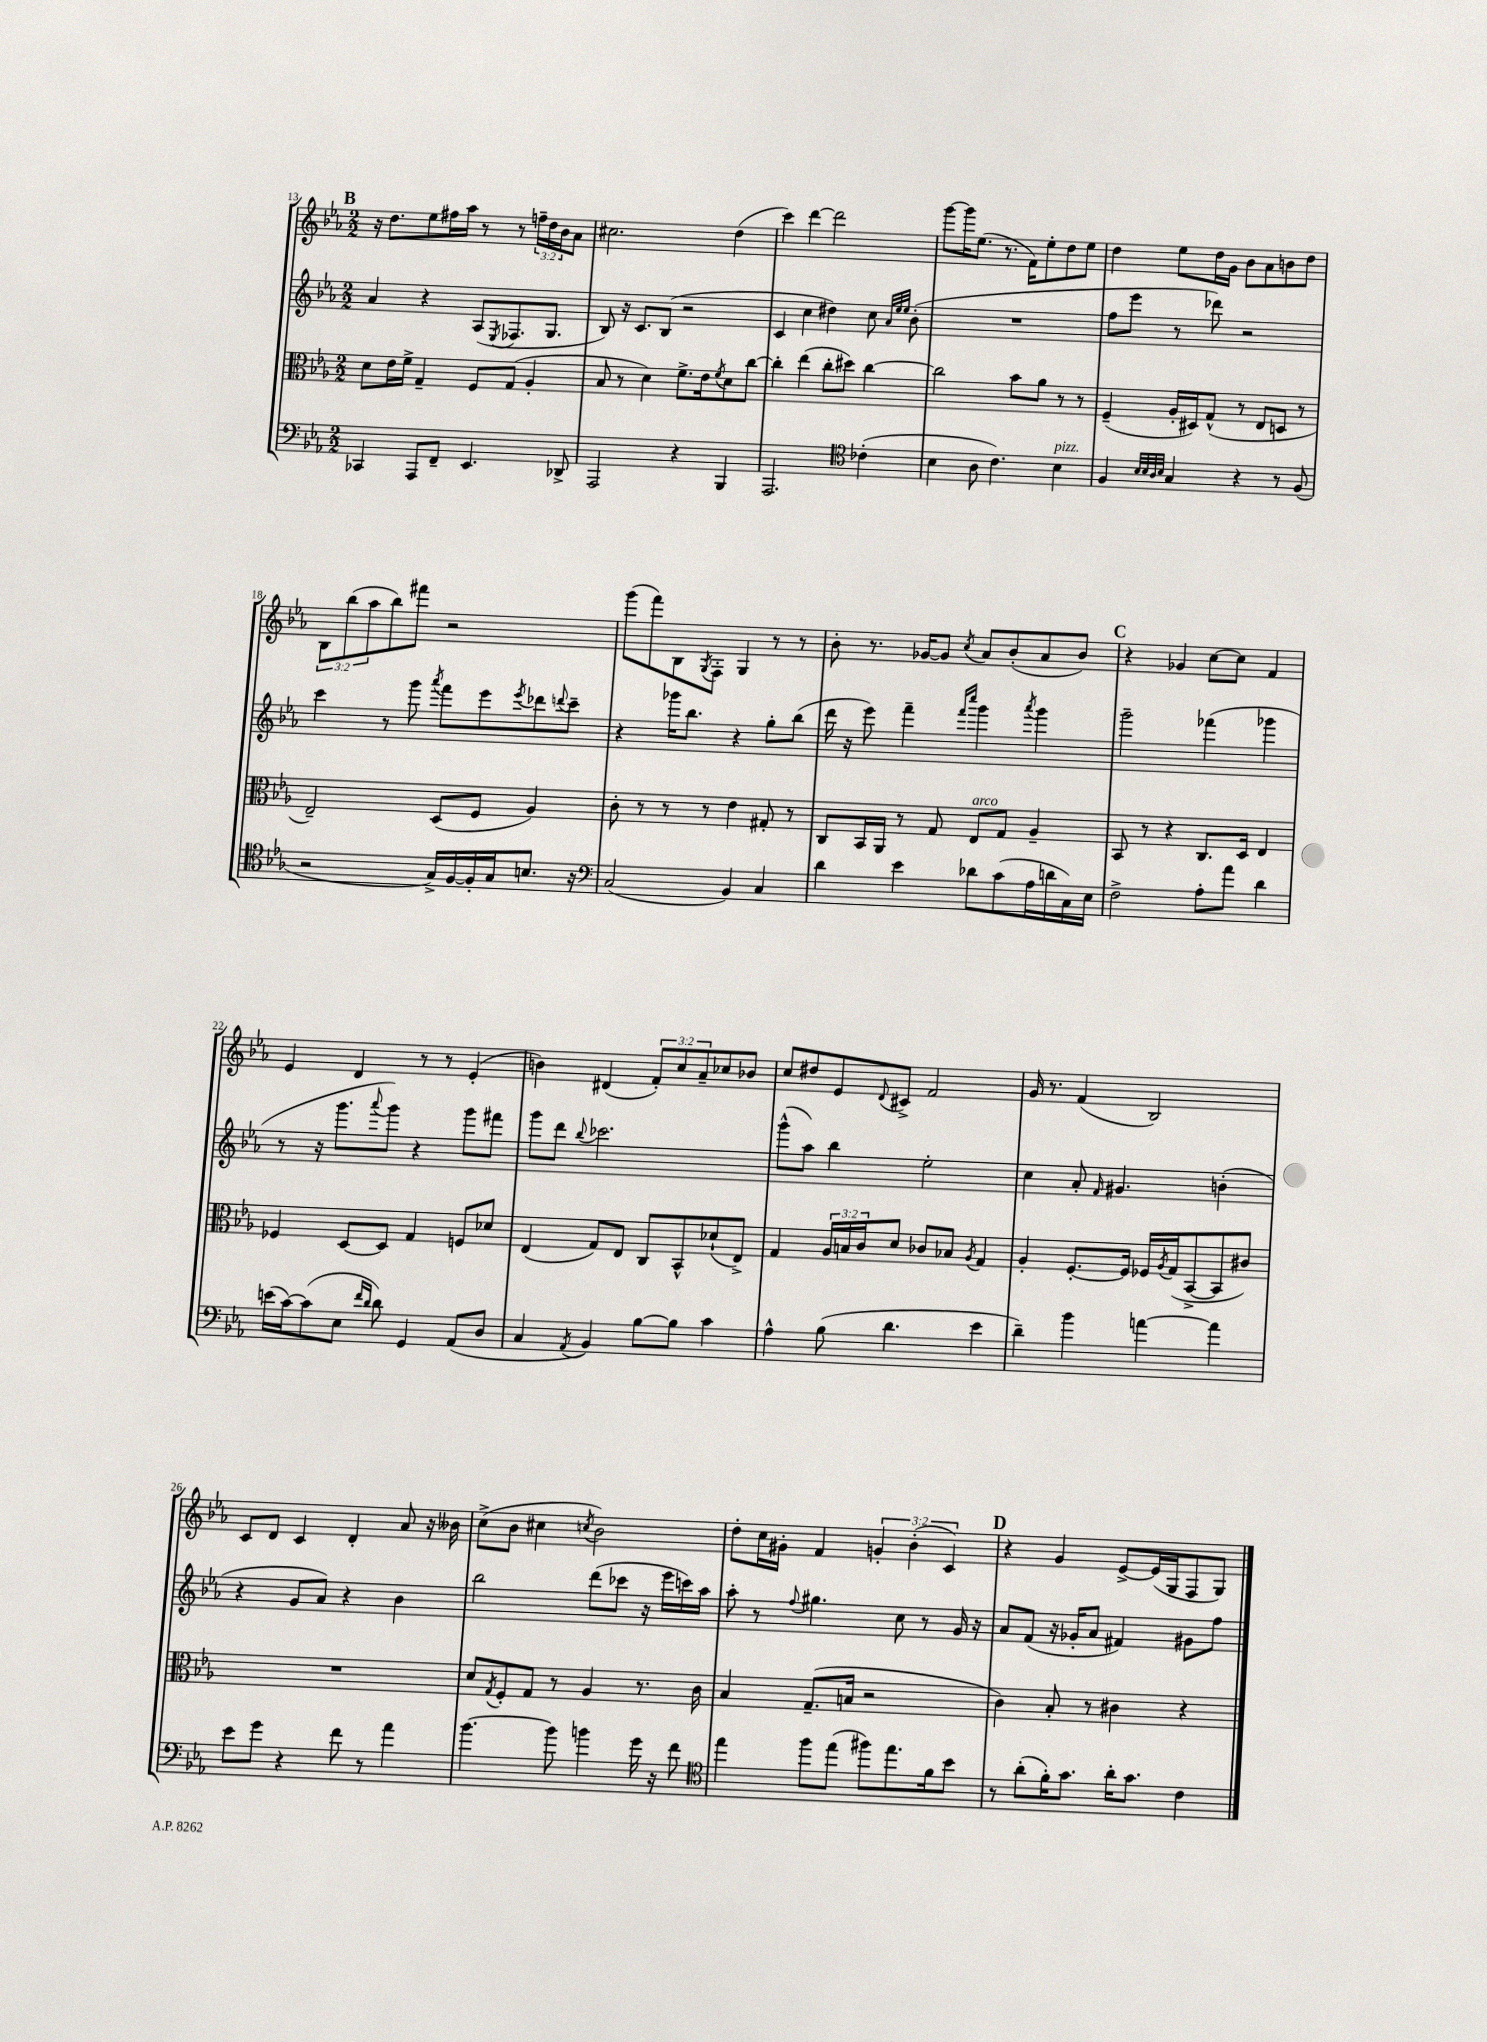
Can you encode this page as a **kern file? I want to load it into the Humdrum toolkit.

**kern	**kern	**kern	**kern
*staff4	*staff3	*staff2	*staff1
*clefF4	*clefC3	*clefG2	*clefG2
*k[b-e-a-]	*k[b-e-a-]	*k[b-e-a-]	*k[b-e-a-]
*M2/2	*M2/2	*M2/2	*M2/2
4CC-	8d	4a-	16r
.	.	.	8.dd
.	16e-	.	.
.	16f^	.	.
8AAA-	4G~	4r	8ee-
8FF~	.	.	16ff#
.	.	.	16aa-
4.EE-	8F	(8A-	8r
.	.	8qE-	.
.	(8G	8.F-	8r
.	4A-'	.	24ff~
.	.	.	24dd
.	.	8.G	.
.	.	.	24b-
8DD-^	.	.	8a-
=	=	=	=
2AAA-	8B-	8B-)	2.cc#
.	8r	16r	.
.	.	8.c	.
.	4d)	.	.
.	.	(8B-	.
4r	8.f^	2r	.
.	16e-	.	.
.	8qf	.	.
4BBB-	8d	.	(4dd
.	[8cc	.	.
=	=	=	=
2.AAA-	4cc']	4c	4ccc)
.	(4ee-	4cc	[4ddd
.	8cc'	4dd#)	2ddd]
.	8dd#)	.	.
*clefC4	*	*	*
(4c-'	[4cc	8cc	.
.	.	32qqa-	.
.	.	32qqee-	.
.	.	32qqee-	.
.	.	(8b-'	.
=	=	=	=
4B-	2cc]	1r	[8ggg
.	.	.	16ggg]
.	.	.	(8.ee-
8A-	.	.	.
4.c)	.	.	8.r
.	8b-	.	.
.	.	.	16f)
.	8a-	.	8ee-'
4B-	8r	.	8dd
.	8r	.	8ee-
=	=	=	=
4F	(4F~	8ff	4dd
.	.	8eee-	.
32qqB-	.	.	.
32qqB-	.	.	.
32qqA-	.	.	.
32qqB-	.	.	.
4G	16A-'	8r	8ee-
.	16D#)	.	.
.	(8G^^	8ddd-)	16dd
.	.	.	16g
4r	8r	2r	8b-
.	8E-	.	8a-
8r	8D	.	8b
(8F	8r	.	8dd
=	=	=	=
2r	2E-~)	4ccc	12B-
.	.	.	(12bb-
.	.	.	12aa-
.	.	8r	8bb-)
.	.	8ggg	8fff#
.	.	8qaaa-	.
16G^)	(8D	8fff	2r
[16F	.	.	.
16F']	8F	8eee-	.
16G	.	.	.
.	.	8qeee-	.
8.B	4A-)	8ddd-	.
.	.	8qqddd	.
.	.	8ccc~	.
16r	.	.	.
=	=	=	=
*clefF4	*	*	*
(2C	8c'	4r	(8ggg
.	8r	.	8fff)
.	8r	16ggg-	8B-
.	.	8.bb-	.
.	.	.	8qG
.	8r	.	8F'
4BB-)	4e-	4r	4G
4C	8G#'	8gg'	8r
.	8r	(8bb-	8r
=	=	=	=
4d	8C	16ddd	8b-'
.	.	16r	.
.	16BB-	8eee-)	8.r
.	16AA-	.	.
4e-	8r	4fff~	.
.	.	.	[16g-
.	8G	.	8g-]
.	.	16qqfff	.
.	.	16qqcccc	8qcc
8d-	8E-	4ggg	8a-
(8c	8G	.	(8b-'
.	.	8qaaa-	.
16A-	4A-~	4ggg	8a-
16d	.	.	.
16C)	.	.	8b-)
16E-	.	.	.
=	=	=	=
2F^	8BB-	2ggg~	4r
.	8r	.	.
.	4r	.	4g-
8A-'	8.C	(4fff-	[8cc
8a-	.	.	8cc]
.	16D	.	.
4d	4E-	4ggg-	4f
=	=	=	=
(16e	4F-	8r	4e-
[16c)	.	.	.
(8c]	.	16r	.
.	.	8.ggg	.
8E-	[8D	.	4d
16qqf	.	.	.
16qqd	.	8qqaaa-	.
8d)	8D]	8ggg)	.
4GG	4G	4r	8r
.	.	.	8r
(8AA-	8F	8ggg	(4e-'
8D	8d-	8fff#	.
=	=	=	=
4C	(4E-	8ggg	4b)
.	.	8ddd	.
8qAA-	.	8qqbb-	.
4BB-)	8G)	2.ccc-	(4d#
.	8E-	.	.
[8B-	8C	.	12f')
.	.	.	12cc
8B-]	8BB-^^	.	.
.	.	.	12a-~
4c	(8d-`	.	8cc-
.	8E-^)	.	8b-
=	=	=	=
4A-^^	4G	(8ggg^^	8cc
.	.	8aa-)	8dd#
(8B-	24A-	4bb-	8e-
.	24B	.	.
.	24c	.	.
.	.	.	8qqd
4.d	8d	.	8c#^
.	8c-	2ee-'	2f
.	8B-	.	.
.	8qA-	.	.
4e-	4G	.	.
=	=	=	=
4d~)	4A-'	4cc	16g
.	.	.	8.r
4b-	[8.F'	8a-'	(4f
.	.	16qqf	.
.	.	4.g#	.
.	16F]	.	.
[4a	16F-	.	2B-)
.	8qA-	.	.
.	(16G	.	.
.	[8BB-^	.	.
4a]	8BB-]	(4b'	.
.	8c#)	.	.
=	=	=	=
8e-	1r	4r	8c
8g	.	.	8d
4r	.	8g	4c
.	.	8a-)	.
8f	.	4r	4d'
8r	.	.	.
4a-	.	4b-	8a-
.	.	.	16r
.	.	.	16b--
=	=	=	=
[4.b-	8d	2bb-	(8cc^
.	8qG	.	.
.	8F'	.	8b-
.	8G	.	4cc#
8b-]	8r	.	.
.	.	.	8qcc
4b	4A-	(8ddd	2b-)
.	.	8ccc-	.
16g	8.r	16r	.
16r	.	16eee-	.
8f	.	16ccc)	.
.	16c	16aa-	.
=	=	=	=
*clefC4	*	*	*
4ee-	4B-	8aa-'	8dd'
.	.	8r	16cc
.	.	.	16g#'
.	.	8qqff	.
8ff	(8.G~	4.gg#	4f
(8ee-	.	.	.
.	16B	.	.
8ff#)	2r	.	6g'
8.ee-	.	8cc	.
.	.	.	(6b-'
.	.	8r	.
16f	.	.	.
.	.	.	6c)
8b-	.	16g	.
.	.	16r	.
=	=	=	=
8r	4c)	8a-	4r
(8a-'	.	(8f	.
16f')	8B-'	16r	4g
8.g	.	16g-'	.
.	8r	8a-	.
16a-'	4c#	4f#)	[8e-^
8.g	.	.	.
.	.	.	(16e-]
.	.	.	16G
4c	4r	8g#	8F
.	.	8ff	8G)
==	==	==	==
*-	*-	*-	*-
